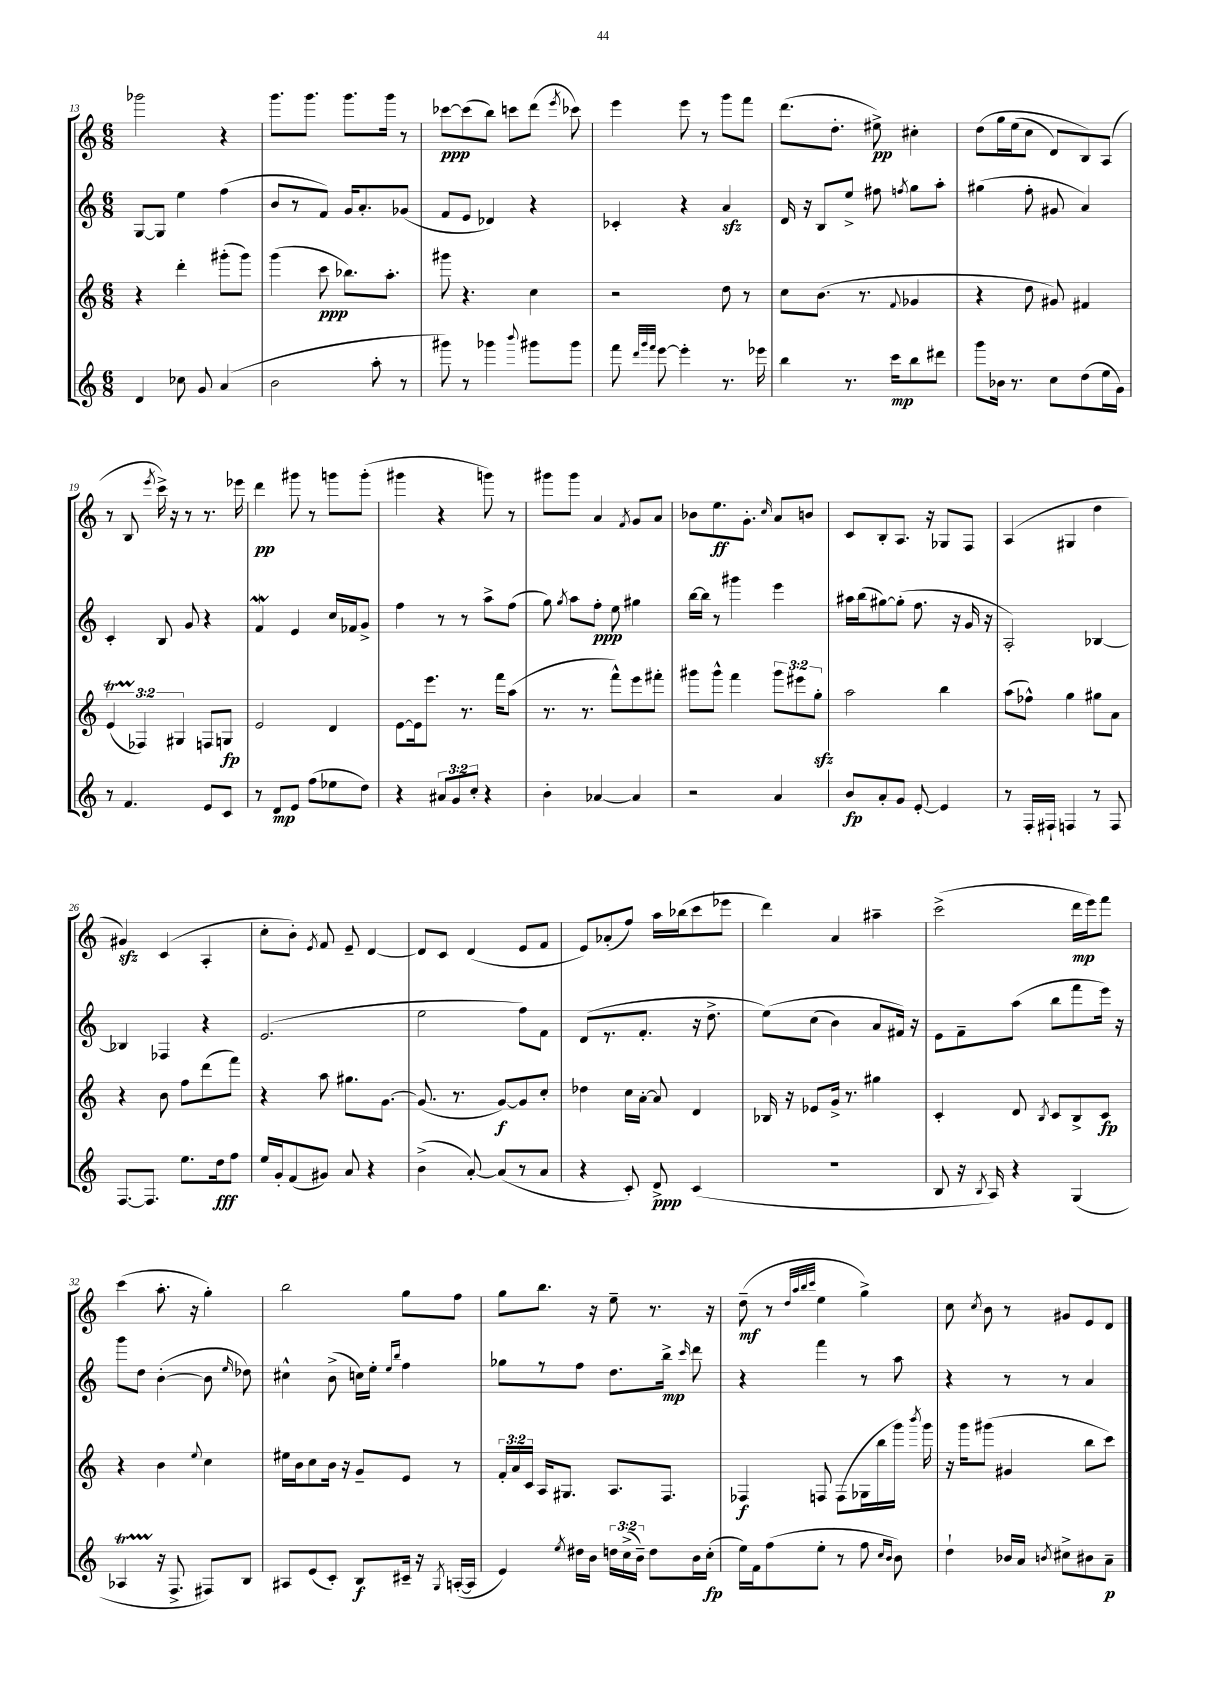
<<
\new StaffGroup <<
\new Staff = "s0" {
    \clef treble \key c \major \numericTimeSignature \time 6/8
    \autoBeamOff ges'''2 r4 |
    g'''8.[ g'''8.] g'''8.[ g'''16] r8 |
    ces'''8[~\ppp ces'''8( b''8]) c'''8[ d'''8]( \acciaccatura { e'''8 } ces'''8) |
    e'''4 e'''8 r8 g'''8[ f'''8] |
    d'''8.[( d''8.]-. eis''8->\pp) cis''4-. |
    d''8[\( g''16 e''16( c''8] d'8[) b8\) a8]( |
    r8 b8 \acciaccatura { e'''8 } c'''16->) r16 r8 r8. ees'''16 |
    d'''4\pp gis'''8 r8 g'''8[ g'''8]-.( |
    gis'''4 r4 g'''8) r8 |
    gis'''8[ gis'''8] a'4 \acciaccatura { f'8 } g'8[ a'8] |
    bes'8[ e''8.\ff g'8.]-. \grace { c''16 } a'8[ b'8] |
    c'8[ b8-. a8.] r16 ges8[ f8] |
    a4( gis4 d''4 |
    gis'4\sfz) c'4( a4-. |
    c''8[-. b'8]-.) \acciaccatura { e'8 } f'8 e'8-- d'4~ |
    d'8[ c'8] d'4( e'8[ f'8] |
    e'8[) aes'8-.( f''8]) a''16[ bes''16( c'''8 ees'''8] |
    d'''4) a'4 ais''4-- |
    c'''2->( d'''16[\mp e'''16) f'''8] |
    c'''4( a''8.-. r16 g''4-.) |
    b''2 g''8[ f''8] |
    g''8[ b''8.] r16 e''8-- r8. r16 |
    d''8--\mf( r8 \grace { d''32[ a''32 b''32 c'''32] } e''4 g''4->) |
    c''8 \acciaccatura { c''8 } b'8 r8 gis'8[ e'8 d'8] \bar "|." |
}
\new Staff = "s1" {
    \clef treble \key c \major \numericTimeSignature \time 6/8
    \autoBeamOff g8[~ g8] e''4 f''4( |
    b'8[ r8 f'8]) g'16[ a'8.-. ges'8]( |
    f'8[ e'8] des'4) r4 |
    ces'4-. r4 a'4\sfz |
    d'16 r16 b8[ e''8]-> fis''8 \acciaccatura { f''8 } g''8[ a''8]-. |
    gis''4( f''8-. gis'8 a'4) |
    c'4-. b8 g'8 r4 |
    f'4\mordent e'4 c''16[ fes'16 g'8]-> |
    f''4 r8 r8 a''8[-> f''8]( |
    g''8) \acciaccatura { g''8 } a''8[ f''8]-.\ppp e''8 gis''4 |
    b''16[~ b''16] r8 gis'''4 e'''4 |
    ais''16[ b''16( gis''8~) gis''8]-.( f''8. r16 g'16 r16 |
    a2-.) bes4~ |
    bes4 fes4 r4 |
    e'2.( |
    e''2 f''8[) f'8] |
    d'8[( r8. f'8.]-. r16 d''8.-> |
    e''8[)\( c''8]( b'4) a'8[ fis'16]\) r16 |
    e'8[ f'8-- a''8]( b''8[ f'''8 e'''16]) r16 |
    g'''8[ d''8] b'4~-.( b'8 \grace { e''16 } des''8) |
    cis''4-^ b'8->( c''16[) e''16]-. \grace { e''16[ b''16] } f''4 |
    ges''8[ r8 f''8] d''8.[ b''16]->\mp \grace { c'''16 } d'''8 |
    r4 f'''4 r8 a''8 |
    r4 r8 r8 a'4 \bar "|." |
}
\new Staff = "s2" {
    \clef treble \key c \major \numericTimeSignature \time 6/8 \override Staff.TupletNumber.text = #tuplet-number::calc-fraction-text
    \autoBeamOff r4 d'''4-. gis'''8[-.( gis'''8]) |
    g'''4( c'''8\ppp bes''8.[) a''8.]-. |
    gis'''8 r4. c''4 |
    r2 d''8 r8 |
    c''8[ b'8.]( r8. \appoggiatura { f'8 } ges'4 |
    r4 d''8 gis'8) fis'4 |
    \tuplet 3/2 { e'4\startTrillSpan( fes4\stopTrillSpan) gis4 } f8[ g8]\fp |
    e'2 d'4 |
    e'8[~ e'16 e'''8.] r8. f'''16[ a''8]( |
    r8. r8. f'''8[-^) e'''8 fis'''8]-. |
    gis'''8[ gis'''8]-^ f'''4 \tuplet 3/2 { gis'''8[ eis'''8 g''8]-.\sfz } |
    a''2 b''4 |
    a''8[( fes''8]-^) g''4 gis''8[ a'8] |
    r4 b'8 f''8[ d'''8( f'''8]) |
    r4 a''8 gis''8.[ g'8.]~ |
    g'8.( r8. g'8[~\f) g'8 c''8]-. |
    des''4 c''16[ a'16]~-. a'8 d'4 |
    bes16 r16 ees'8[ g'16]-> r8. gis''4 |
    c'4-. d'8 \acciaccatura { b8 } c'8[ b8-> c'8]\fp |
    r4 b'4 \appoggiatura { e''8 } c''4 |
    eis''16[ b'16 c''8 b'16] r16 g'8[-- e'8] r8 |
    \tuplet 3/2 { f'16[-. a'16 c'16] } a16[ gis8.] a8.[ f8.] |
    fes4\f f8 f8[( ges16 b''16 g'''16]) \acciaccatura { b'''8 } g'''16 |
    r16 g'''16[ gis'''8]( gis'4 b''8[ c'''8]) \bar "|." |
}
\new Staff = "s3" {
    \clef treble \key c \major \numericTimeSignature \time 6/8 \override Staff.TupletNumber.text = #tuplet-number::calc-fraction-text
    \autoBeamOff d'4 ces''8 g'8 a'4( |
    b'2 a''8-. r8 |
    gis'''8) r8 ges'''4 \appoggiatura { b'''8 } gis'''8[ gis'''8] |
    f'''8 \grace { d'''32[ g'''32 f'''32] } e'''8~ e'''4-. r8. ees'''16 |
    b''4 r8. c'''16[\mp b''8 dis'''8] |
    g'''8[ bes'16] r8. c''8[ d''8( e''16 g'16]) |
    r8 f'4. e'8[ c'8] |
    r8 d'8[\mp e'8] f''8[( ees''8 d''8]) |
    r4 \tuplet 3/2 { ais'8[ g'8 c''8]-. } r4 |
    b'4-. aes'4~ aes'4 |
    r2 a'4 |
    b'8[\fp a'8-. g'8] e'8~-. e'4 |
    r8 f16[-. fis16]-! f4 r8 f8 |
    f8.[~ f8.] e''8.[ d''16\fff f''8] |
    e''16[ g'16-. f'8( gis'8]) a'8 r4 |
    b'4->( a'8~-.) a'8[( r8 a'8] |
    r4 c'8-.) d'8->\ppp c'4( |
    R2. |
    b8 r16 \acciaccatura { b8 } a16) r4 g4( |
    aes4\startTrillSpan r16\stopTrillSpan f8.-> fis8[) b8] |
    ais8[ e'8( c'8]-.) b8[\f cis'16]-- r16 \acciaccatura { g8 } a16[~-.( a16] |
    e'4) \acciaccatura { e''8 } dis''16[ b'16] \tuplet 3/2 { d''16[ c''16->( b'16]--) } d''8[ b'16 c''16]-.\fp( |
    e''16[) f'16 f''8( e''8]-. r8 f''8 \grace { c''16[ b'16] } b'8) |
    d''4-! bes'16[ a'16] \acciaccatura { b'8 } cis''8[-> bis'8 a'8]--\p \bar "|." |
}
>>
>>
\layout { \context { \Score currentBarNumber = #13 } }
